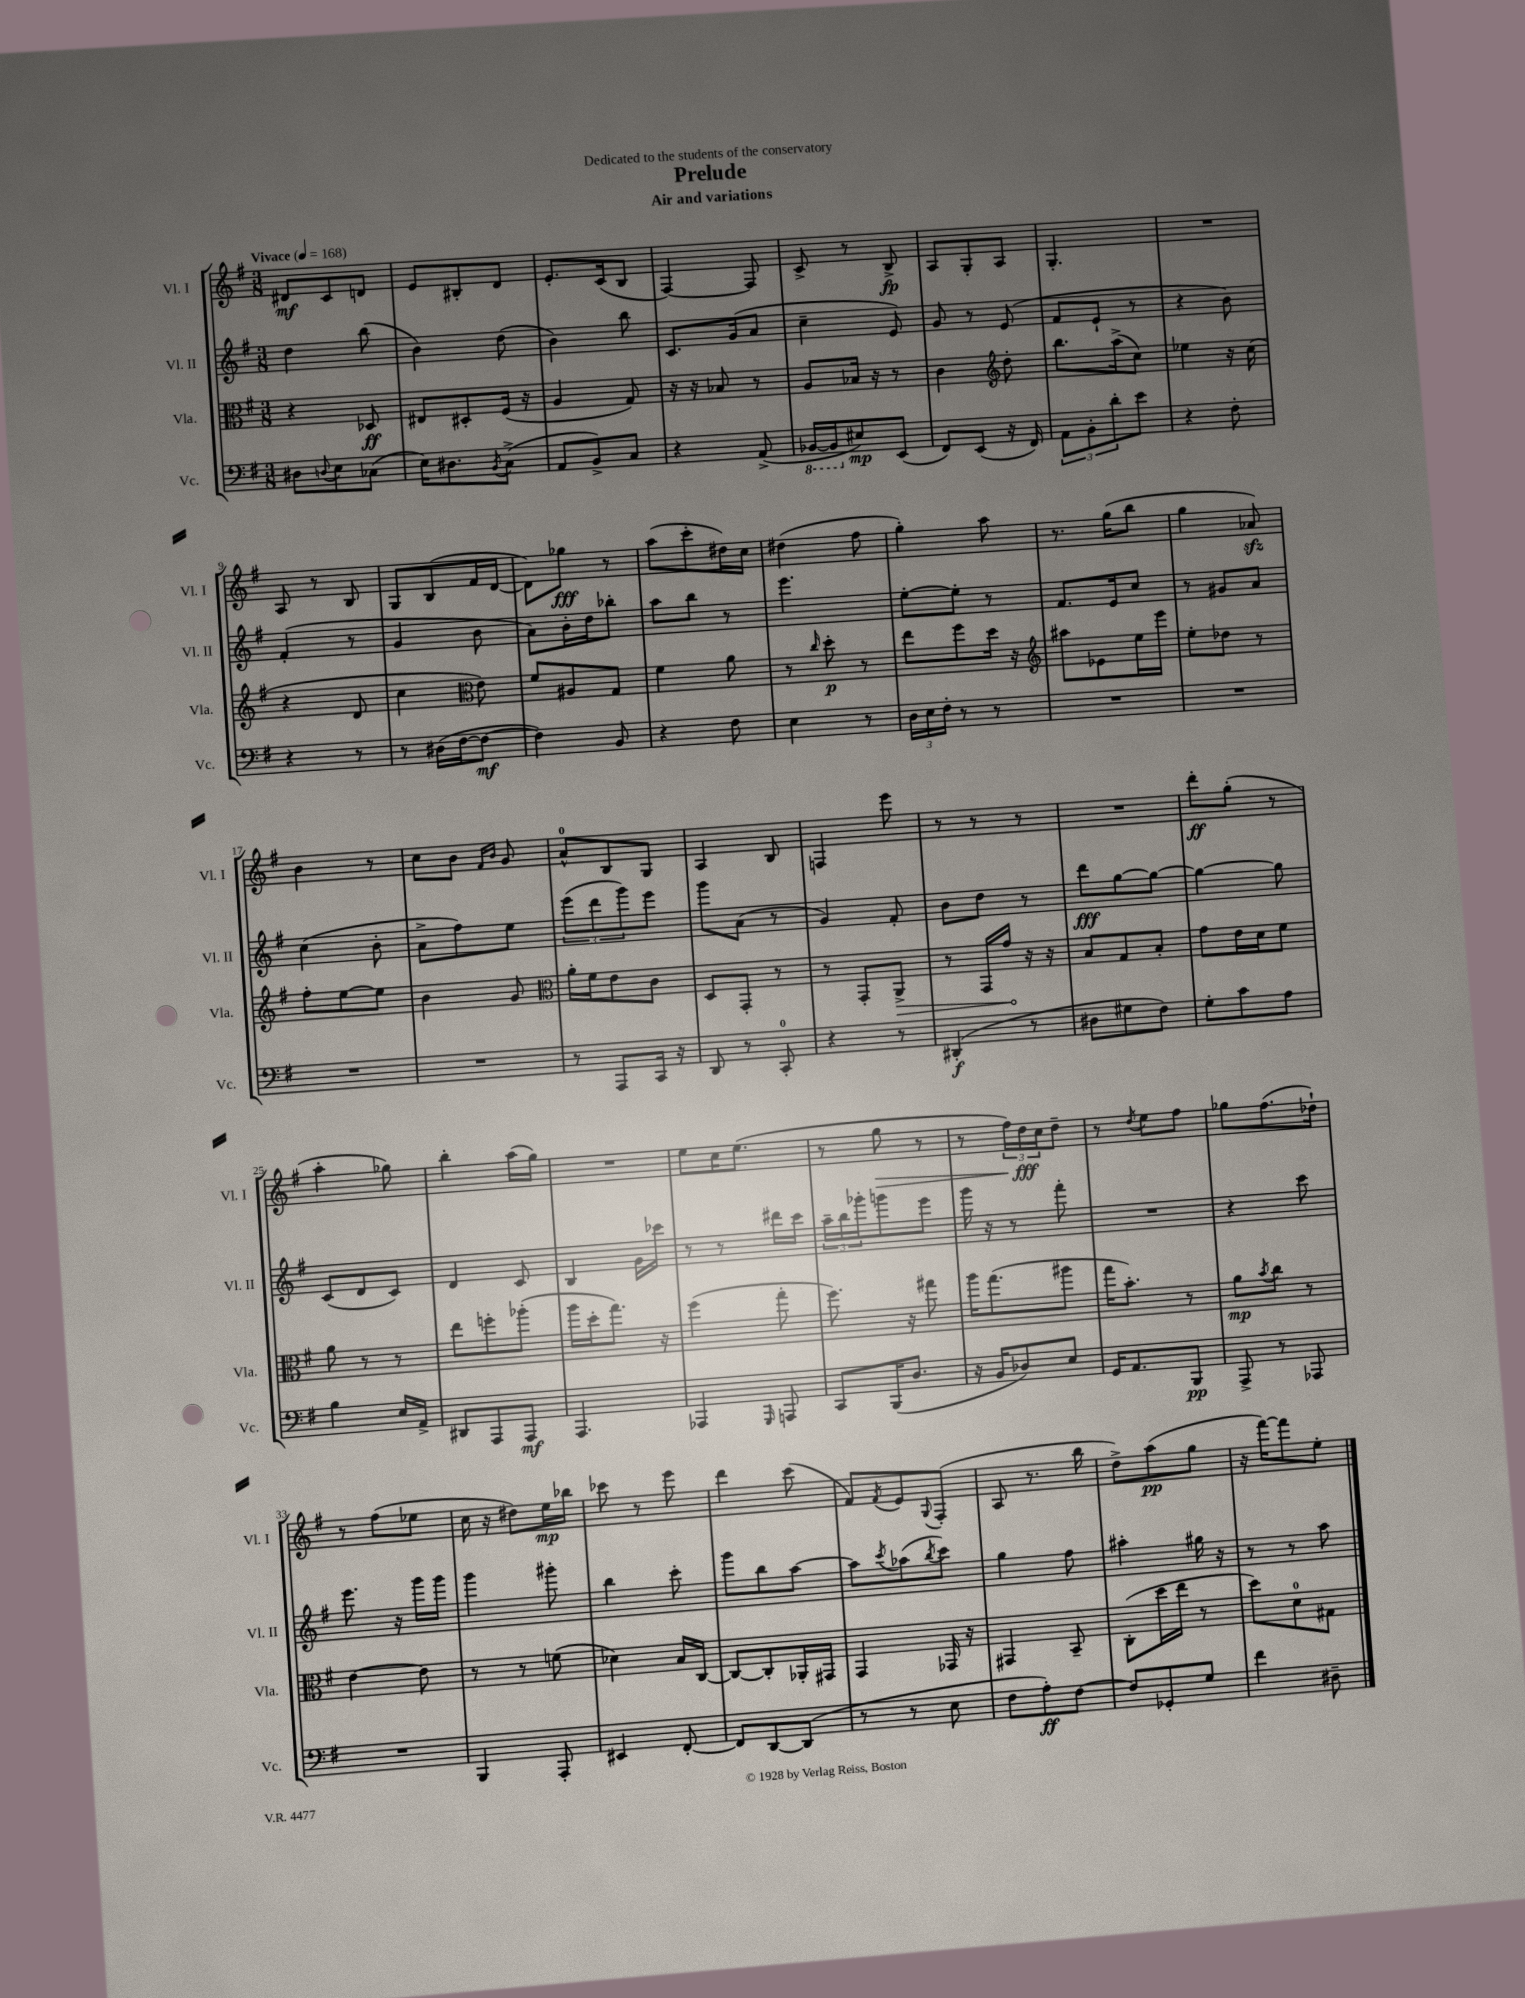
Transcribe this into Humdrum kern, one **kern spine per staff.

**kern	**kern	**kern	**kern
*staff4	*staff3	*staff2	*staff1
*clefF4	*clefC3	*clefG2	*clefG2
*k[f#]	*k[f#]	*k[f#]	*k[f#]
*M3/8	*M3/8	*M3/8	*M3/8
*MM168	*MM168	*MM168	*MM168
8D#	4r	4dd	8d#
8qqD	.	.	.
8E	.	.	8c
(8C-	8D-	(8bb	8d
=	=	=	=
16E)	8E#	4b)	8e
8.D#	.	.	.
.	8D#'	.	8B#'
8qBB	.	.	.
(8C^	(16F#	(8dd	8d
.	16r	.	.
=	=	=	=
8AA	4A	4b)	8.e'
8BB^)	.	.	.
.	.	.	(16c
8C	8G)	8bb	8B
=	=	=	=
4r	16r	8.c	[4F#)
.	16r	.	.
.	8B-	.	.
.	.	(16g	.
(8AA^	8r	8a	8F#]
=	=	=	=
[16BBB-	8A	4cc~	8c^
16BBB-]	.	.	.
8E#)	16B-	.	8r
.	16r	.	.
(8EE	8r	8e)	8B^
=	=	=	=
8FF#)	4c	8g	8A
(8EE	.	8r	8G'
*	*clefG2	*	*
16r	8dd'	(8e	8A
16FF#)	.	.	.
=	=	=	=
12AA	8.bb	8f#	4.G'
12BB'	.	.	.
.	.	8e`	.
12d'	.	.	.
.	(16aa^	.	.
8e	8cc)	8r	.
=	=	=	=
4r	4ee-	4r	4.r
8F#'	16r	8b)	.
.	(16cc	.	.
=	=	=	=
4r	4r	(4f#'	8A
.	.	.	8r
8r	8d	8r	8B
=	=	=	=
8r	4cc	4g	8G
(16D#	.	.	(8B
[16F#	.	.	.
*	*clefC3	*	*
8F#_	8e)	8b	16f#
.	.	.	[16d
=	=	=	=
4F#])	8f#	8a)	8d])
.	8A#	16b'	8gg-
.	.	16dd	.
8BB	8G	8bb-'	8r
=	=	=	=
4r	4f#	8aa	(8aa
.	.	8bb	8ccc'
8F#	8a	8r	16dd#)
.	.	.	16cc
=	=	=	=
4E	8r	4.eee	(4dd#
.	16qqcc	.	.
.	8dd'	.	.
8r	8r	.	8ff#
=	=	=	=
24D	8ee	[8ee'	4gg')
24E	.	.	.
24F#'	.	.	.
8r	8ff#	8ee']	.
8r	16dd	8r	8aa
.	16r	.	.
=	=	=	=
*	*clefG2	*	*
4.r	8aa#	8.f#	8.r
.	8e-	.	.
.	.	16e	(16gg
.	16ee	8cc	8bb
.	16eee	.	.
=	=	=	=
4.r	8ee'	8r	4gg
.	8dd-	8g#	.
.	8r	8a	8a-)
=	=	=	=
4.r	8ff#'	(4cc	4b
.	[8ee	.	.
.	8ee]	8b'	8r
=	=	=	=
4.r	4b	8a^	8cc
.	.	8ff#)	8b
.	.	.	16qqf#
.	.	.	16qqb
.	8g	8ee	8g
=	=	=	=
*	*clefC3	*	*
8r	16a'	(12eee	8a^^
.	16f#	.	.
.	.	12ddd	.
8AAA	8e	.	8B
.	.	12ggg)	.
16CC	8c	8eee	8G
16r	.	.	.
=	=	=	=
8DD	8D	8ggg	4A
8r	8GG'	(8a	.
8CC'	8r	8r	8B
=	=	=	=
4r	8r	4g)	4F
.	8GG'	.	.
8r	8AA^	8f#'	8eee
=	=	=	=
(4DD#'	8r	8b	8r
.	16GG	8dd	8r
.	16g	.	.
8r	16r	8r	8r
.	16r	.	.
=	=	=	=
8D#	8B	8ddd	4.r
8G#	8G	[8gg	.
8F#)	8B'	8gg_	.
=	=	=	=
8G'	8g	4gg_	8ddd'
8c	16e	.	(8gg'
.	16d	.	.
8A	8f#	8gg]	8r
=	=	=	=
4B	8a	(8c	4aa'
.	8r	8d	.
16E	8r	8c)	8gg-)
16AA^	.	.	.
=	=	=	=
8DD#	8ee	4d	4bb'
8AAA	8ff'	.	.
8AAA	(8aa-'	8c	(16aa
.	.	.	16gg)
=	=	=	=
4.AAA	16aa	4B	4.r
.	16dd'	.	.
.	8.gg)	.	.
.	.	16g	.
.	16r	16ccc-	.
=	=	=	=
4AAA-	(4ff#	8r	8ee
.	.	8r	16cc
.	.	.	(8.ee
16qqGGG	.	.	.
8AAA	8gg'	16ddd#	.
.	.	16ccc	.
=	=	=	=
8CC	8.ff#)	24aa~	8r
.	.	24bb	.
.	.	24ggg-'	.
(16BBB	.	8ggg	8gg
8.D	16r	.	.
.	8gg#	8eee	8r
=	=	=	=
16r	16aa	16ggg	8r
16BB	(8.gg	16r	.
8D-)	.	8r	24ff#)
.	.	.	24dd
.	.	.	24cc
8E	8aa#	8fff#'	8dd~
=	=	=	=
16GG	16gg	4.r	8r
8.AA	8.b')	.	.
.	.	.	8qdd
.	.	.	8ee
8BBB	8r	.	8ff#
=	=	=	=
8AAA^	8a	4r	8gg-
.	8qb	.	.
8r	8cc	.	(8.ff#
8AAA-	8r	8ccc	.
.	.	.	16dd-`)
=	=	=	=
4.r	[4e	8.eee	8r
.	.	.	(8ff#
.	.	16r	.
.	8e]	16ggg	8ee-
.	.	16ggg	.
=	=	=	=
4BBB	8r	4ggg	16cc
.	.	.	16r
.	8r	.	8dd#)
8AAA'	(8f	8ggg#'	16ee
.	.	.	16bb-
=	=	=	=
4EE#	4d-)	4bb	8ccc-
.	.	.	8r
[8FF#'	16B	8ccc'	8eee
.	[16C	.	.
=	=	=	=
8FF#]	8C_	8ggg	4ddd
[8DD	8C']	8bb	.
(8DD]	16AA-'	[8aa	(8ccc
.	16GG#	.	.
=	=	=	=
8r	4GG	8aa]	8f#)
.	.	8qccc	8qf#
8r	.	(8aa-	8e
.	.	8qbb	8qqG
8E	16GG-	8ccc)	(8F#'
.	16r	.	.
=	=	=	=
8F#	4GG#	4gg	8A
8A')	.	.	8.r
[8F#	8BB~	8ff#	.
.	.	.	16bb
=	=	=	=
8F#]	(8C'	4aa#'	8dd^)
8GG-'	16dd	.	(8aa
.	16ee	.	.
8G	8r	16gg#	8gg
.	.	16r	.
=	=	=	=
4f#	8dd)	8r	16r
.	.	.	[16fff#)
.	8d	8r	8fff#]
8D#~	8G#	8aa	8ee'
==	==	==	==
*-	*-	*-	*-
